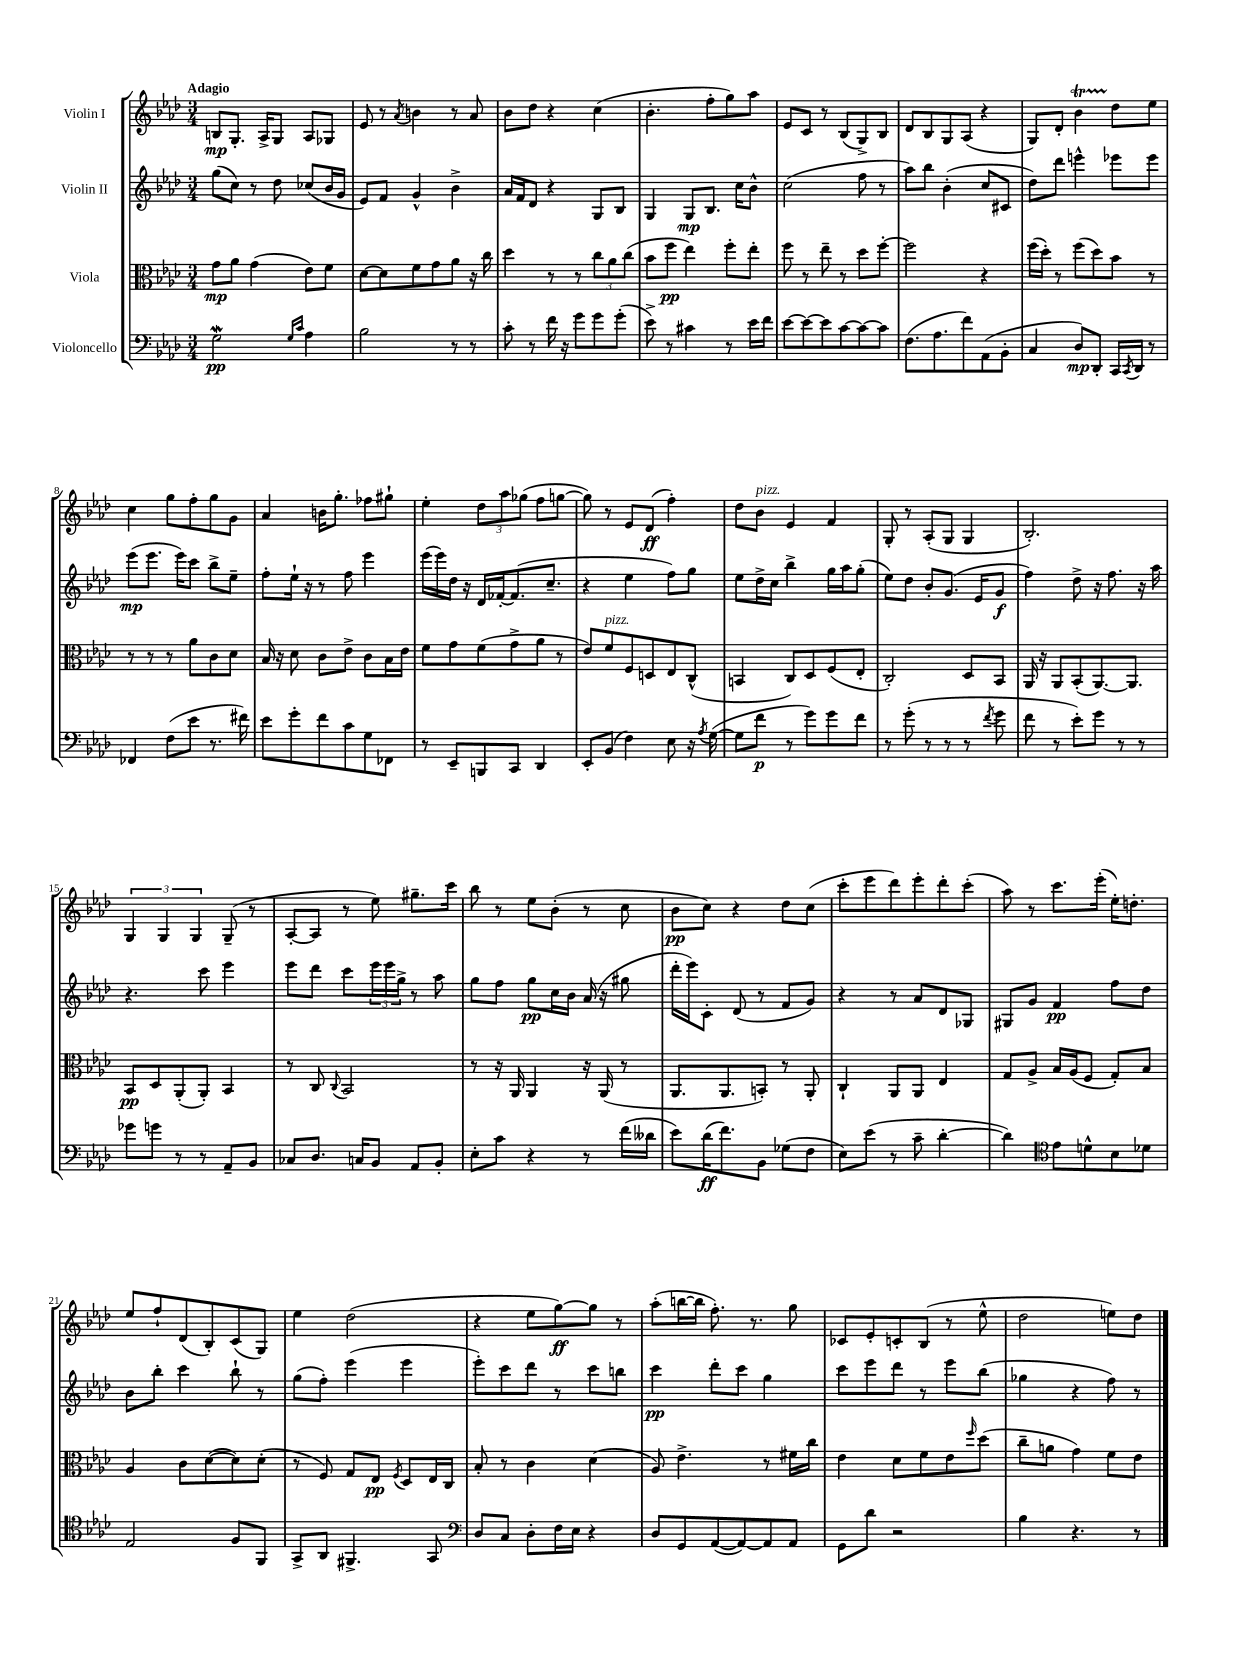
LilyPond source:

<<
\new StaffGroup <<
\new Staff = "s0" \with { instrumentName = "Violin I" } {
    \clef treble \key aes \major \numericTimeSignature \time 3/4 \tempo "Adagio"
    b8\mp g8.-. aes16-> g8 aes8 ges8 |
    ees'8 r8 \acciaccatura { aes'8 } b'4 r8 aes'8 |
    bes'8 des''8 r4 c''4( |
    bes'4.-. f''8-. g''8) aes''8 |
    ees'8 c'8 r8 bes8( g8->) bes8 |
    des'8 bes8 g8 aes8( r4 |
    g8) des'8-. bes'4\startTrillSpan des''8\stopTrillSpan ees''8 |
    c''4 g''8 f''8-. g''8 g'8 |
    aes'4 b'16 g''8.-. fes''8 gis''8-! |
    ees''4-. \tuplet 3/2 { des''8 aes''8 ges''8( } f''8 g''8~ |
    g''8) r8 ees'8 des'8\ff( f''4-.) |
    des''8 bes'8^\markup { \italic "pizz." } ees'4 f'4 |
    g8-. r8 aes8-.( g8 g4 |
    bes2.-.) |
    \tuplet 3/2 { g4 g4 g4 } g8--( r8 |
    aes8~-. aes8 r8 ees''8) gis''8.-- c'''16 |
    bes''8 r8 ees''8 bes'8-.( r8 c''8 |
    bes'8\pp c''8) r4 des''8 c''8( |
    c'''8-. ees'''8 des'''8) ees'''8-. des'''8-. c'''8-.( |
    aes''8) r8 c'''8. ees'''16-.( ees''16-.) d''8.-. |
    ees''8 f''8-! des'8( bes8-.) c'8( g8) |
    ees''4 des''2( |
    r4 ees''8 g''8~\ff) g''8 r8 |
    aes''8-.( b''16~ b''16 f''8.-.) r8. g''8 |
    ces'8 ees'8-. c'8-. bes8( r8 ees''8-^ |
    des''2 e''8) des''8 \bar "|." |
}
\new Staff = "s1" \with { instrumentName = "Violin II" } {
    \clef treble \key aes \major \numericTimeSignature \time 3/4
    g''8( c''8) r8 des''8 ces''8( bes'16 g'16 |
    ees'8) f'8 g'4-^ bes'4-> |
    aes'16 f'16 des'8 r4 g8 bes8 |
    g4 g8\mp bes8. c''16 bes'8-^ |
    c''2( f''8 r8 |
    aes''8) bes''8 bes'4-.( c''8 cis'8 |
    des''8) des'''8 e'''4-^ ees'''8 ees'''8 |
    ees'''8\mp( ees'''8. ees'''16) c'''8 bes''8-> ees''8-- |
    f''8-. ees''16-! r16 r8 f''8 ees'''4 |
    ees'''16( ees'''16) des''16 r16 des'16 fes'16~-. fes'8.( c''8.-- |
    r4 ees''4 f''8) g''8 |
    ees''8 des''16-> c''16 bes''4-> g''16 aes''16 g''8-.( |
    ees''8) des''8 bes'8-. g'8.( ees'16 g'8\f |
    f''4) des''8-> r16 f''8. r16 aes''16 |
    r4. c'''8 ees'''4 |
    ees'''8 des'''8 c'''8 \tuplet 3/2 { ees'''16 ees'''16 g''16-> } r8 aes''8 |
    g''8 f''8 g''8\pp c''16 bes'16 aes'16( r16 gis''8 |
    des'''16-. ees'''16) c'8-. des'8( r8 f'8 g'8) |
    r4 r8 aes'8 des'8 ges8 |
    gis8 g'8 f'4\pp f''8 des''8 |
    bes'8 bes''8-. c'''4 bes''8-! r8 |
    g''8( f''8-.) ees'''4( ees'''4 |
    ees'''8-.) c'''8 des'''8 r8 c'''8 b''8 |
    c'''4\pp des'''8-. c'''8 g''4 |
    c'''8 ees'''8 des'''8 r8 ees'''8 bes''8( |
    ges''4 r4 f''8) r8 \bar "|." |
}
\new Staff = "s2" \with { instrumentName = "Viola" } {
    \clef alto \key aes \major \numericTimeSignature \time 3/4
    g'8\mp aes'8 g'4( ees'8) f'8 |
    des'8~ des'8 f'8 g'8 aes'8 r16 c''16 |
    des''4 r8 r8 \tuplet 3/2 { c''8 aes'8 c''8( } |
    bes'8 f''8\pp ees''4) f''8-. ees''8-. |
    f''8 r8 ees''8-- r8 des''8 f''8~-. |
    f''2 r4 |
    f''16( des''16-.) r8 f''8( des''8) bes'8 r8 |
    r8 r8 r8 aes'8 c'8 des'8 |
    bes16 r16 des'8 c'8 ees'8-> c'8 bes16 ees'16 |
    f'8 g'8 f'8( g'8-> aes'8 r8 |
    ees'8) f'8^\markup { \italic "pizz." } f8 d8 ees8 c8-^( |
    b,4 c8) des8 f8( ees8-. |
    c2-.) des8 bes,8 |
    aes,16 r16 aes,8 bes,8-.( aes,8.~) aes,8. |
    bes,8\pp des8 aes,8-.( aes,8-.) bes,4 |
    r8 c8 \appoggiatura { c8 } bes,2 |
    r8 r16 aes,16 aes,4 r16 aes,16( r8 |
    aes,8. aes,8. b,8-.) r8 aes,8-. |
    c4-! aes,8 aes,8 ees4 |
    g8 aes8-> bes16 aes16( f8 g8-.) bes8 |
    aes4 c'8 des'8~( des'8) des'8-.( |
    r8 f8) g8 ees8\pp \acciaccatura { f8 } des8 ees16 c16 |
    bes8-. r8 c'4 des'4( |
    aes8) ees'4.-> r8 fis'16 c''16 |
    ees'4 des'8 f'8 ees'8 \grace { f''16 } des''8( |
    c''8-- a'8 g'4) f'8 ees'8 \bar "|." |
}
\new Staff = "s3" \with { instrumentName = "Violoncello" } {
    \clef bass \key aes \major \numericTimeSignature \time 3/4
    g2\mordent\pp \grace { g16 c'16 } aes4 |
    bes2 r8 r8 |
    c'8-. r8 f'16 r16 g'8 g'8 g'8-.( |
    ees'8->) r8 cis'4 r8 ees'16 f'16 |
    ees'8~ ees'8~ ees'8 c'8~ c'8~ c'8 |
    f8.( aes8. f'8) aes,8( bes,8-. |
    c4 des8\mp) des,8-. c,16 \acciaccatura { c,8 } des,16 r8 |
    fes,4 f8( ees'8 r8. fis'16) |
    ees'8 g'8-. f'8 c'8 g8 fes,8 |
    r8 ees,8-- b,,8 c,8 des,4 |
    ees,8-. bes,8( f4) ees8 r16 \acciaccatura { aes8 } g16~( |
    g8 f'8\p r8 g'8) g'8 f'8 |
    r8 g'8-.( r8 r8 r8 \acciaccatura { f'8 } g'8 |
    f'8 r8 ees'8-.) g'8 r8 r8 |
    ges'8 g'8 r8 r8 aes,8-- bes,8 |
    ces8 des8. c16 bes,8 aes,8 bes,8-. |
    ees8-. c'8 r4 r8 f'16( deses'16 |
    ees'8) des'16\ff( f'8.) bes,8 ges8( f8 |
    ees8) ees'8( r8 c'8-- des'4~-. |
    des'4) \clef tenor ees'8 d'8-^ bes8 des'8 |
    ees2 f8 f,8 |
    g,8-> aes,8 fis,4.-> g,8 |
    \clef bass des8 c8 des8-. f16 ees16 r4 |
    des8 g,8 aes,8~( aes,8~) aes,8 aes,8 |
    g,8 des'8 r2 |
    bes4 r4. r8 \bar "|." |
}
>>
>>
